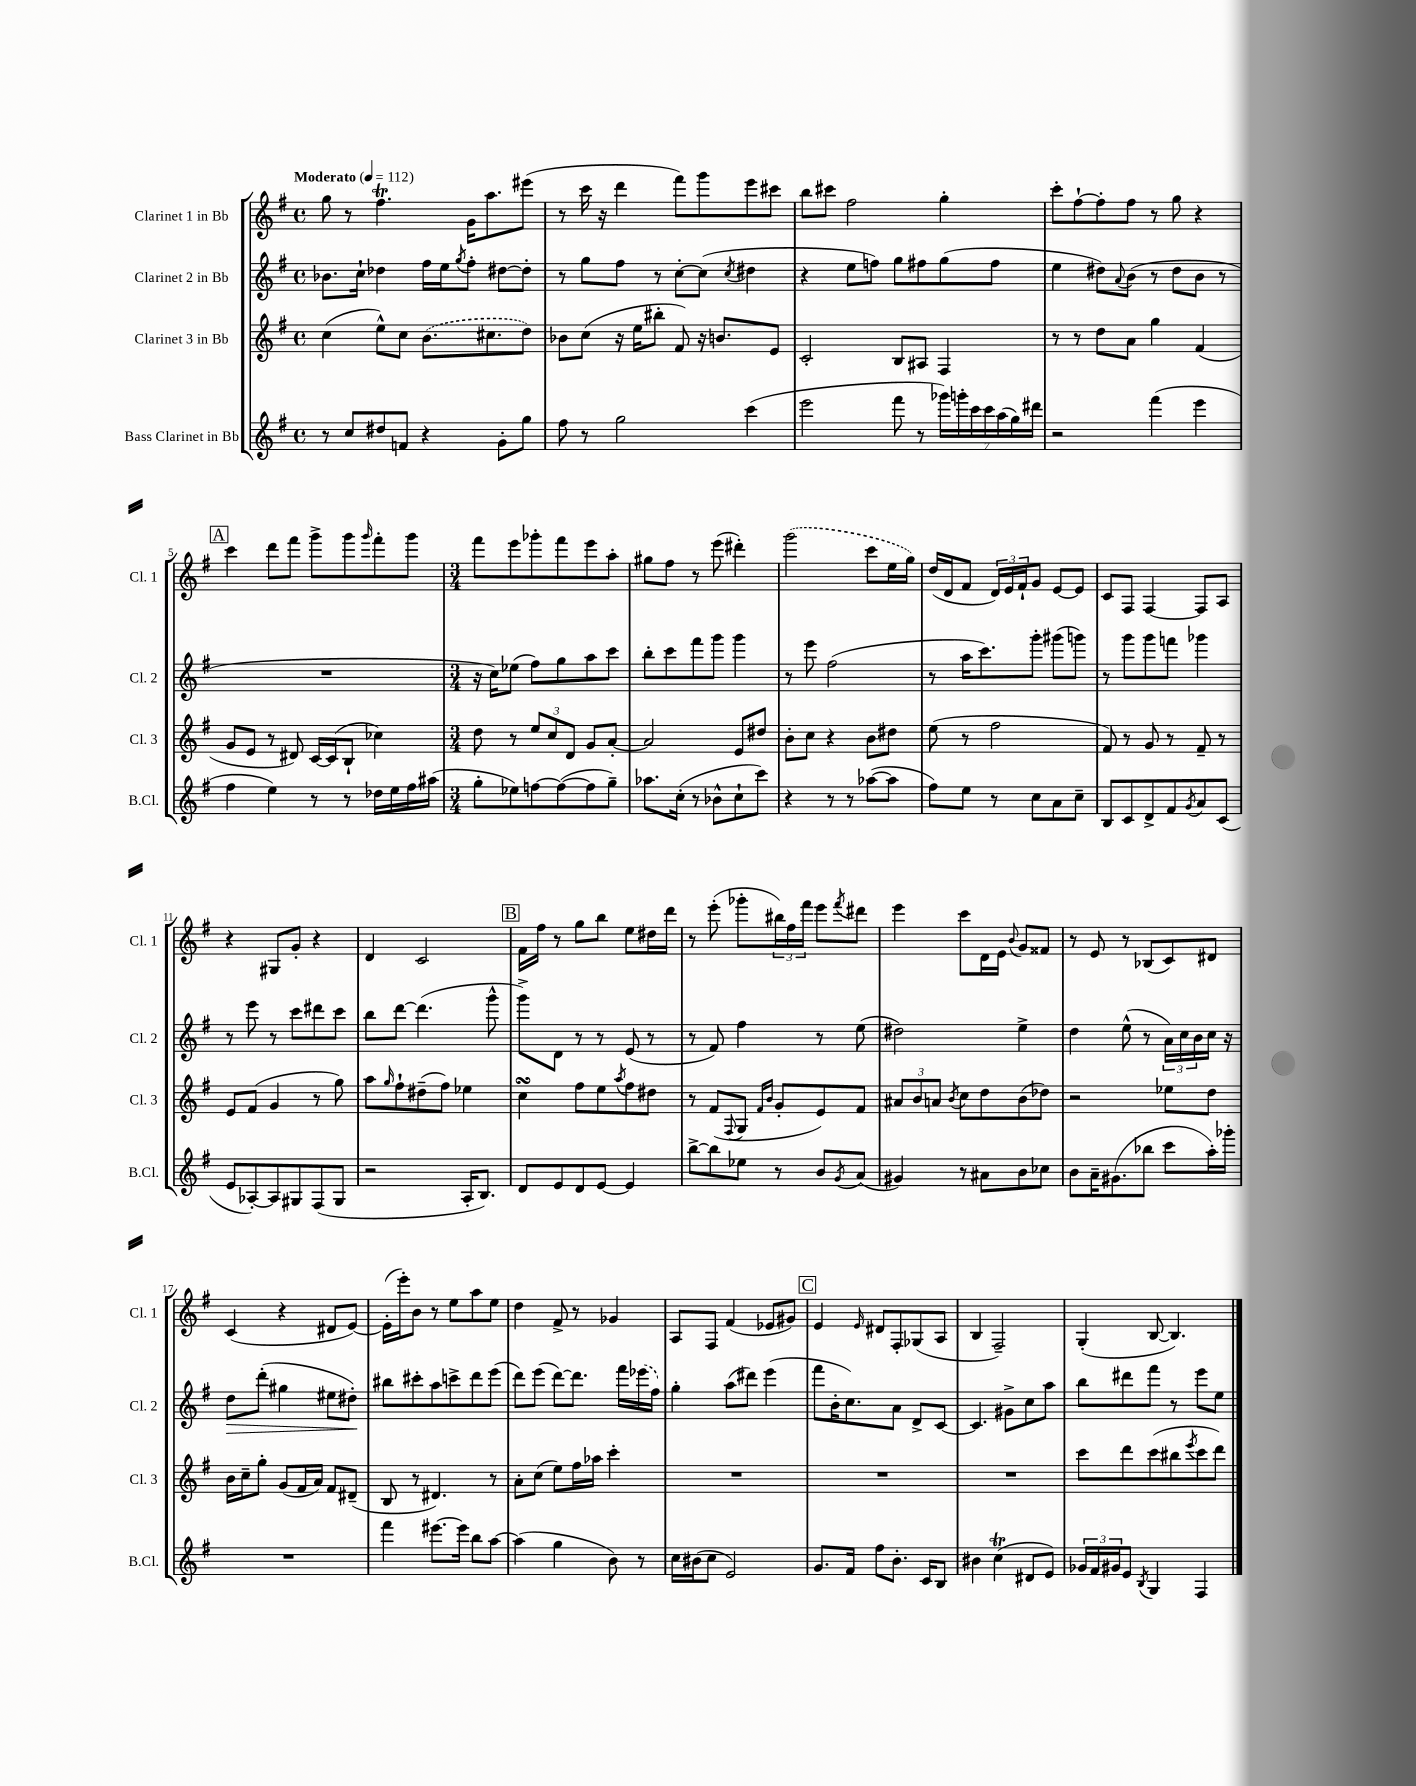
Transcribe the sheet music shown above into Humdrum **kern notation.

**kern	**kern	**kern	**dynam	**kern
*part4	*part3	*part2	*part2	*part1
*staff4	*staff3	*staff2	*staff2	*staff1
*I"Bass Clarinet in Bb	*I"Clarinet 3 in Bb	*I"Clarinet 2 in Bb	*	*I"Clarinet 1 in Bb
*I'B.Cl.	*I'Cl. 3	*I'Cl. 2	*	*I'Cl. 1
*clefG2	*clefG2	*clefG2	*	*clefG2
*k[f#]	*k[f#]	*k[f#]	*	*k[f#]
*M4/4	*M4/4	*M4/4	*	*M4/4
*met(c)	*met(c)	*met(c)	*	*met(c)
*MM112	*MM112	*MM112	*	*MM112
=1	=1	=1	=1	=1
!	!	!	!	!LO:TX:a:B:t=Moderato
8r	(4cc\	8.b-X\L	.	8gg\
8cc/L	.	.	.	8r
.	.	16cc`\Jk	.	.
8dd#X/	8ee^^\L)	4dd-X\	.	4.ff#t\
8fn/J	8cc\J	.	.	.
4r	(8.b\L	16ff#\LL	.	.
.	.	16ee\J	.	.
.	.	8qgg/	.	.
.	.	8ff#'\J	.	16g\KL
.	8.cc#X\	.	.	8.aa\
8g'\L	.	[8dd#X\L	.	.
8gg\J	8dd\J)	8dd#'\J]	.	(8eee#X\J
=2	=2	=2	=2	=2
8ff#\	8b-X\L	8r	.	8r
8r	(8cc\J	8gg\L	.	16ccc\
.	.	.	.	16r
2gg\	16r	8ff#\J	.	4ddd\
.	16ee\KL	.	.	.
.	8bb#X'\J	8r	.	.
.	8f#/)	[8cc'\L	.	8fff#\L)
.	16r	(8cc\J]	.	8ggg\
.	8.bn/L	.	.	.
.	.	8qcc/	.	.
(4ccc\	.	4dd#X\	.	8eee\
.	8e/J	.	.	8ccc#X\J
=3	=3	=3	=3	=3
2eee\	2c'/	4r	.	8bb\L
.	.	.	.	8ccc#X\J
.	.	8ee\L	.	2ff#\
.	.	8ffn\J)	.	.
8fff#\	8B/L	8gg\L	.	.
8r	8A#X/J	8ff#X\	.	.
28ggg-X\LL)	4F#/	(8gg\	.	4gg'\
28gggn'\	.	.	.	.
28ccc\	.	.	.	.
28ccc\	.	.	.	.
.	.	8ff#\J	.	.
(28aa\	.	.	.	.
28gg\)	.	.	.	.
28ddd#X\JJ	.	.	.	.
=4	=4	=4	=4	=4
2r	8r	4ee\	.	8ccc'\L
.	8r	.	.	[8ff#`\
.	8dd\L	8dd#X\L)	.	8ff#'\]
.	.	8qqa/	.	.
.	8a\J	(8b\J	.	8ff#\J
(4fff#\	4gg\	8r	.	8r
.	.	8dd#\L	.	8gg\
4eee\	(4f#/	8b\J	.	4r
.	.	8r	.	.
!!LO:LB:g=z
!!LO:REH:place=s1:t=A
=5	=5	=5	=5	=5
4ff#\	8g/L	1r	.	4ccc\
.	8e/J	.	.	.
4ee\)	8r	.	.	8ddd\L
.	8d#X/)	.	.	8fff#\J
8r	[16c/LL	.	.	8ggg^\L
.	(16c/J]	.	.	.
8r	8B`/J	.	.	8ggg\
.	.	.	.	16qqggg/
16dd-X\LL	4cc-X\)	.	.	8fff#'\
16ee\	.	.	.	.
16ff#\	.	.	.	8ggg\J
(16aa#X\JJ	.	.	.	.
=6	=6	=6	=6	=6
*M3/4	*M3/4	*M3/4	*	*M3/4
8gg'\L	8dd\	16r	.	8fff#\L
.	.	16cc\KL)	.	.
8ee-X\)	8r	(8ee-X\J	.	8eee\
[8ffn\	12ee/L	8ff#\L)	.	8ggg-X'\
.	12cc/	.	.	.
(8ff\_	.	8gg\	.	8fff#\
.	12d/J	.	.	.
8ff\]	8g/L	8aa\	.	8eee\
8gg~\J)	[8a'/J	8ccc\J	.	8aa'\J
=7	=7	=7	=7	=7
8.aa-X\L	2a/]	8bb'\L	.	8gg#X\L
.	.	8ccc\	.	8ff#\J
(16cc'\Jk	.	.	.	.
8r	.	8fff#\	.	8r
8b-X^^\L	.	8ggg\J	.	(8eee\
8cc`\	8e/L	4ggg\	.	4ddd#X'\)
8ccc\J)	8dd#X/J	.	.	.
=8	=8	=8	=8	=8
4r	8b'\L	8r	.	(2ggg\
.	8cc\J	8eee\	.	.
8r	4r	(2ff#\	.	.
8r	.	.	.	.
([8aa-X\L	8b\L	.	.	8ccc\L
8aa-\J]	8dd#X\J	.	.	16ee\L
.	.	.	.	16gg\JJ)
=9	=9	=9	=9	=9
8ff#\L)	(8ee\	8r	.	(16dd/LL
.	.	.	.	16d/J
8ee\J	8r	16aa\KL	.	8f#/J
.	.	8.ccc\)	.	.
8r	2ff#\	.	.	24d/LL)
.	.	.	.	24e/
.	.	.	.	24f#`/J
8cc\L	.	8ggg'\J	.	8g/J
8a\	.	(8ggg#X\L	.	[8e/L
8cc~\J	.	8gggn\J)	.	8e/J]
=10	=10	=10	=10	=10
8B/L	8f#/)	8r	.	8c/L
8c/	8r	8ggg\L	.	8F#/J
8d^/	8g/	8ggg\	.	[4F#/
8f#/	8r	8fffn\J	.	.
8qg/	.	.	.	.
8a/	8f#~/	4ggg-X\	.	8F#/L]
(8c/J	8r	.	.	8A/J
!!LO:LB:g=z
=11	=11	=11	=11	=11
8e/L	8e/L	8r	.	4r
[8A-X'/)	(8f#/J	8eee\	.	.
8A-/]	4g/	8r	.	8G#X/L
8G#X/	.	8ccc\L	.	8g'/J
(8F#/	8r	8ddd#X\	.	4r
8G#/J	8gg\)	8ccc\J	.	.
=12	=12	=12	=12	=12
2r	8aa\L	8bb\L	.	4d/
.	16qqgg/	.	.	.
.	8ff#`\	[8ddd\J	.	.
.	(8dd#X~\	(4.ddd\]	.	2c/
.	8ff#\J)	.	.	.
16A'/KL	4ee-X\	.	.	.
8.B/J)	.	.	.	.
.	.	8ggg^^\	.	.
!!LO:REH:place=s1:t=B
=13	=13	=13	=13	=13
8d/L	4ccsSSs\	8ggg^\L)	.	16f#\LL
.	.	.	.	16ff#\JJ
8e/	.	8d\J	.	8r
8d/	8ff#\L	8r	.	8gg\L
[8e/J	8ee\	8r	.	8bb\J
.	8qaa/	.	.	.
4e/]	8ff#\	(8e/	.	8ee\L
.	8dd#X\J	8r	.	16dd#X\L
.	.	.	.	16ddd\JJ
=14	=14	=14	=14	=14
[8bb^\L	8r	8r	.	8r
8bb\]	(8f#/L	8f#/)	.	(8eee'\
.	8qqF#/	.	.	.
8ee-X\J	8G/J	4ff#\	.	8ggg-X'\L
.	16qqf#/LL	.	.	.
.	16qqb/JJ	.	.	.
8r	8g'/L	.	.	24bb#X\L)
.	.	.	.	24ff#\
.	.	.	.	24fff#\JJ
8b/L	8e/)	8r	.	8eee\L
8qg/	.	.	.	8qfff#/
(8a/J	8f#/J	(8ee\	.	8ddd#X\J
=15	=15	=15	=15	=15
4g#X/)	12a#X/L	2dd#X\)	.	4eee\
.	12b/	.	.	.
.	12an/J	.	.	.
.	8qb/	.	.	.
8r	8cc\L	.	.	8ccc\L
8a#X\L	8dd\	.	.	16d\L
.	.	.	.	16e\JJ
.	.	.	.	8qqb/
8b\	(8b\	4ee^\	.	8g/L
8cc-X\J	8dd-X\J)	.	.	8f##X/J
=16	=16	=16	=16	=16
8b\L	2r	4dd\	.	8r
16a~\K	.	.	.	8e/
(8.g#X\	.	.	.	.
.	.	(8ee^^\	.	8r
8bb-X\J	.	8r	.	(8B-X/L
8ccc\L	8ee-X\L	24a\LL)	.	8c/)
.	.	24cc\	.	.
.	.	24b\	.	.
16aa'\L)	8dd\J	16cc\JJ	.	8d#X/J
16ggg-X'\JJ	.	16r	.	.
!!LO:LB:g=z
=17	=17	=17	=17	=17
!	!	!	!LO:HP:b	!
2.r	16b\LL	8dd\L	>	(4c/
.	16cc~\J	.	.	.
.	8gg'\J	(8ddd'\J	.	.
.	(8g/L	4gg#X\	.	4r
.	16f#/L	.	.	.
.	16a/JJ)	.	.	.
.	8f#/L	8ee#X\L	.	8d#X/L
.	(8d#X~/J	8dd#X'\J)	.	[8e/J)
.	.	.	]	.
=18	=18	=18	=18	=18
4fff#\	8B/	8bb#X\L	.	(16e'\LL]
.	.	.	.	16eee'\J)
.	8r	8ccc#X'\	.	8b\J
[8.eee#X\L	4.d#X/)	8aa\	.	8r
.	.	8cccn^\	.	8ee\L
16eee#\Jk]	.	.	.	.
8bb\L	.	8ddd\	.	8aa\
[8aa\J	8r	(8eee\J	.	8ee\J
=19	=19	=19	=19	=19
(4aa\]	8a'\L	8ddd\L)	.	4dd\
.	(8cc\J	(8eee\J	.	.
4gg\	8ee\L)	[8ddd\L)	.	8f#^/
.	16ff#\L	8.ddd\J]	.	8r
.	16aa-X\JJ	.	.	.
8b\)	4ccc'\	.	.	4g-X/
.	.	16fff#\LL	.	.
8r	.	(16eee-X\	.	.
.	.	16ff#\JJ)	.	.
=20	=20	=20	=20	=20
16cc\LL	2.r	4gg'\	.	8A/L
(16b#X\J	.	.	.	.
8cc\J	.	.	.	8F#/J
2e/)	.	(8aa\L	.	(4f#/
.	.	8ddd#X\J)	.	.
.	.	(4eee\	.	8e-X/L
.	.	.	.	8g#X/J)
!!LO:REH:place=s1:t=C
=21	=21	=21	=21	=21
8.g/L	2.r	8fff#\L	.	4e/
.	.	16b'\K	.	.
16f#/Jk	.	8.cc\)	.	.
.	.	.	.	16qqe/
8ff#\L	.	.	.	8d#X/L
8.b'\J	.	8a\J	.	8F#'/
.	.	8d^/L	.	(8G-X/
16c/KL	.	.	.	.
8B/J	.	[8c/J	.	8A/J
=22	=22	=22	=22	=22
4b#X\	2.r	4.c/]	.	4B/
(4ccT\	.	.	.	2F#~/)
.	.	8g#X^\L	.	.
8d#X/L	.	8cc\	.	.
8e/J)	.	8aa\J	.	.
=23	=23	=23	=23	=23
24g-X/LL	8ccc\L	8bb\L	.	(4G'/
24f#/	.	.	.	.
24g#X/J	.	.	.	.
8e/J	8ddd\	8ddd#X\	.	.
8qB/	.	.	.	.
4G/	(8ccc\	8fff#\J	.	[8B/
.	8bb#X\	8r	.	4.B/])
.	8qeee/	.	.	.
4F#/	8ccc\	8eee\L	.	.
.	8ddd\J)	8ee\J	.	.
==	==	==	==	==
*-	*-	*-	*-	*-
